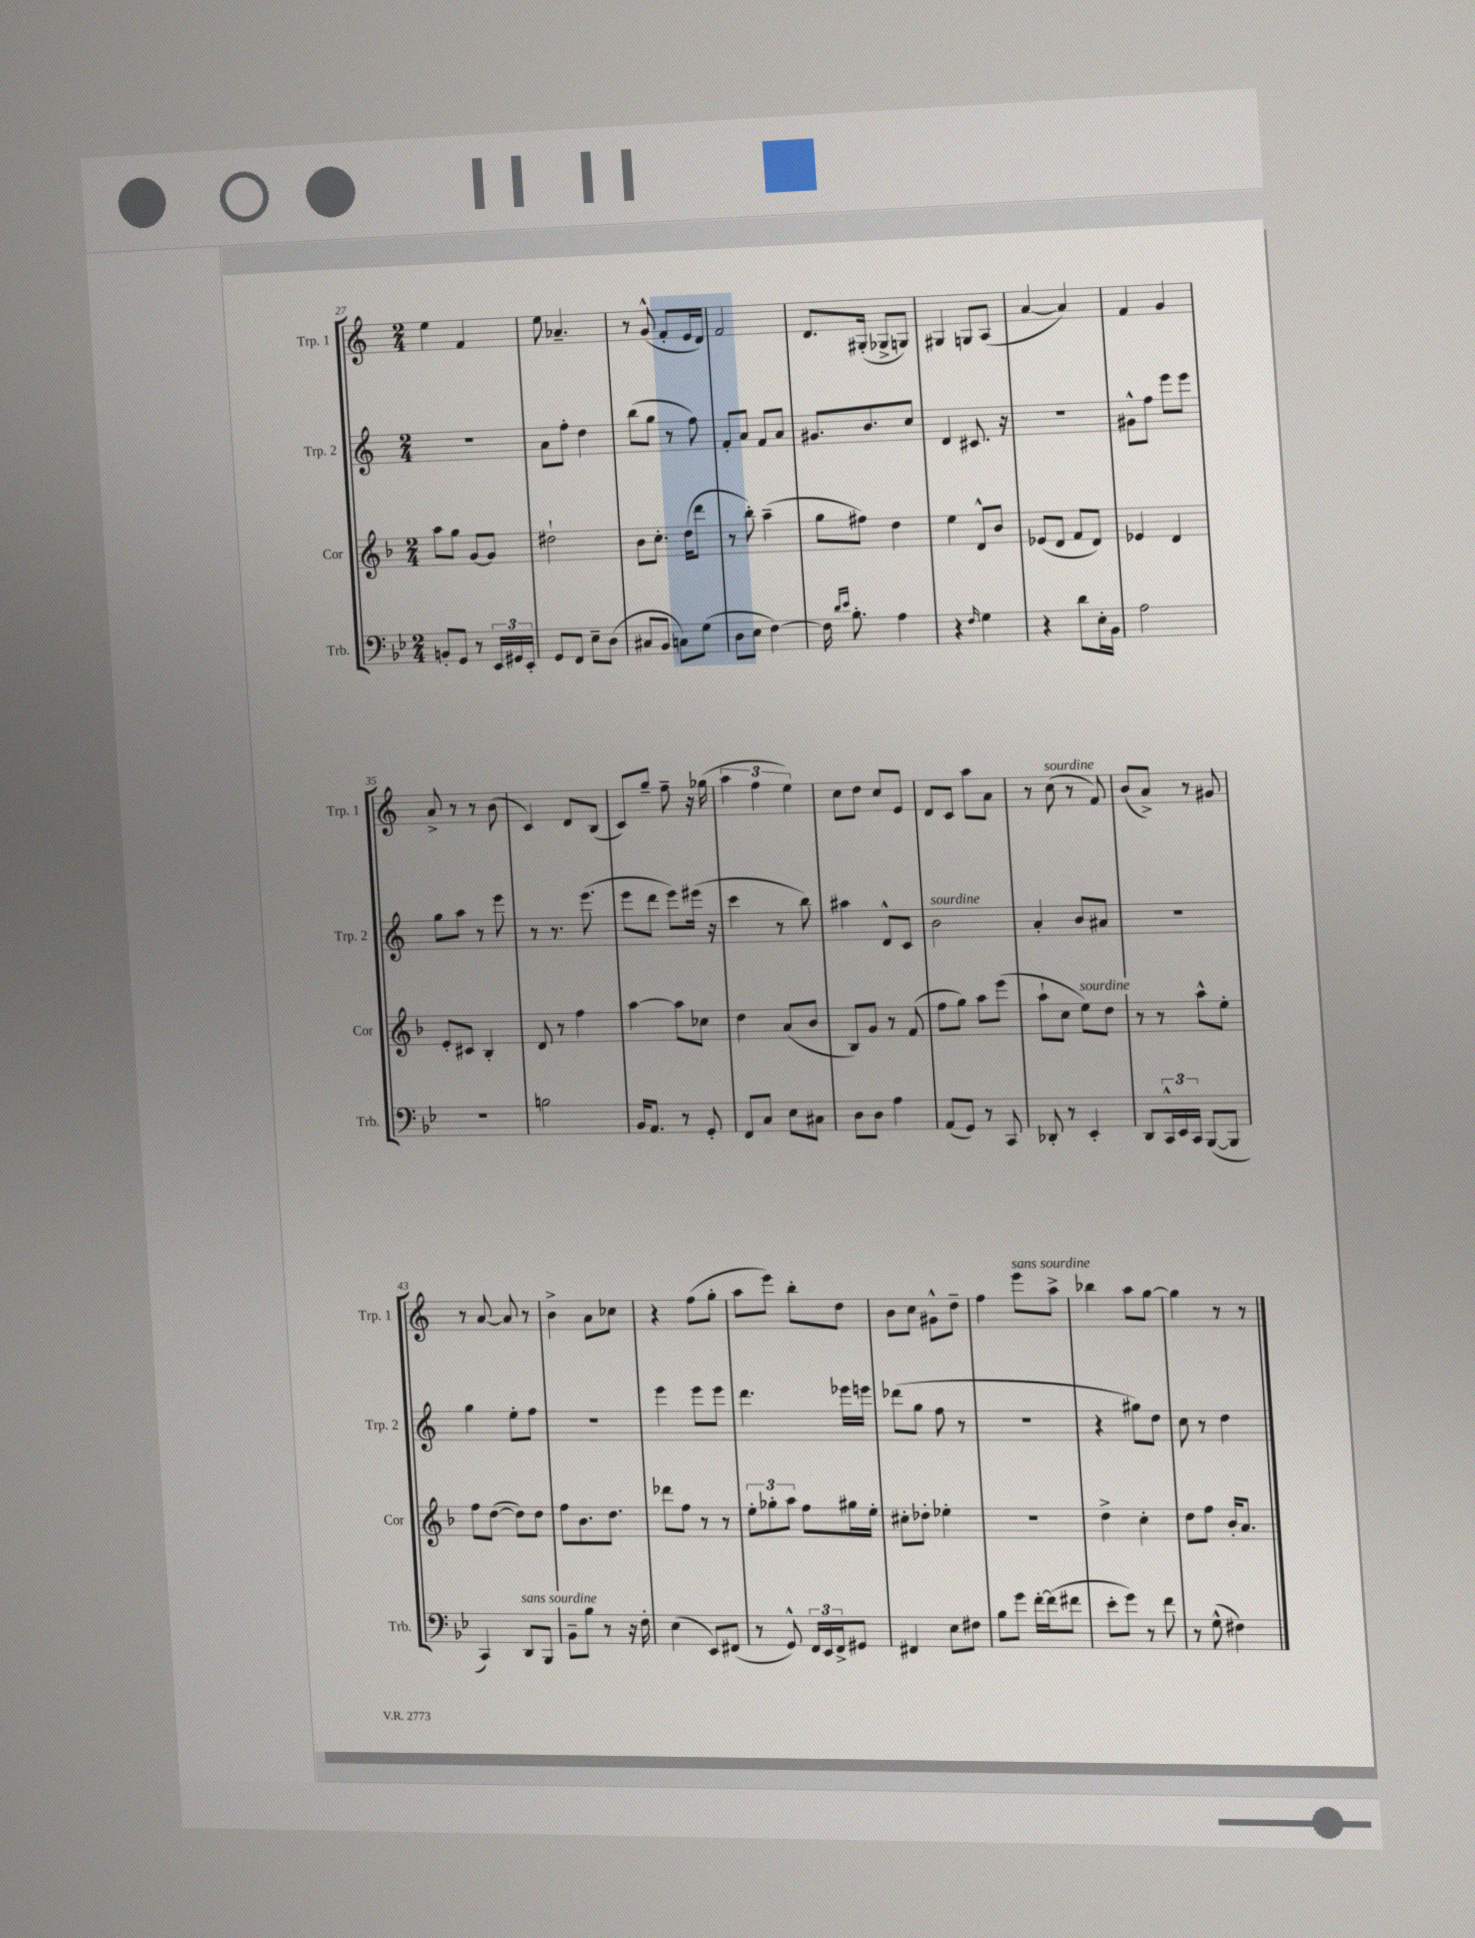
<<
\new StaffGroup <<
\new Staff = "s0" \with { instrumentName = "Trp. 1" shortInstrumentName = "Trp. 1" } {
    \clef treble \key c \major \numericTimeSignature \time 2/4
    e''4 f'4 |
    e''8 aes'4.-- |
    r8 g'8-^( f'8-. e'16 d'16) |
    f'2 |
    d'8. gis16-.( ges8-> g8) |
    gis4 g8 a8( |
    a'4~ a'4) |
    f'4 g'4 |
    a'8-> r8 r8 b'8( |
    c'4) d'8 b8( |
    c'8) g''8-- f''8-- r16 ges''16( |
    \tuplet 3/2 { a''4 f''4 e''4) } |
    c''8 d''8 c''8 e'8 |
    d'8 c'8 a''8 a'8 |
    r8 c''8^\markup { \italic "sourdine" }( r8 f'8) |
    b'8( a'8->) r8 gis'8 |
    r8 a'8~ a'8 r8 |
    b'4-> a'8 ces''8 |
    r4 f''8( g''8-. |
    a''8 e'''8) b''8-. d''8 |
    b'8 c''8 gis'8-^ d''8-- |
    f''4 e'''8^\markup { \italic "sans sourdine" } a''8-> |
    bes''4 a''8 g''8~ |
    g''4 r8 r8 \bar "|." |
}
\new Staff = "s1" \with { instrumentName = "Trp. 2" shortInstrumentName = "Trp. 2" } {
    \clef treble \key c \major \numericTimeSignature \time 2/4
    R2 |
    a'8 f''8-. d''4 |
    b''8( g''8 r8 f''8) |
    f'8-. a'8 f'8 a'8 |
    gis'8. b'8. c''8 |
    d'4 cis'8. r16 |
    R2 |
    gis'8-^ f''8 e'''8 e'''8 |
    g''8 a''8 r8 e'''8 |
    r8 r8. e'''8.( |
    e'''8 d'''8 e'''8) eis'''16( r16 |
    c'''4 r8 b''8) |
    ais''4 d'8-^ c'8 |
    b'2^\markup { \italic "sourdine" } |
    a'4-. b'8 ais'8 |
    R2 |
    g''4 e''8-. f''8 |
    R2 |
    e'''4 e'''8 e'''8 |
    d'''4. ees'''16 e'''16 |
    des'''8( g''8 f''8 r8 |
    R2 |
    r4 gis''8) d''8 |
    c''8 r8 d''4 \bar "|." |
}
\new Staff = "s2" \with { instrumentName = "Cor" shortInstrumentName = "Cor" } {
    \clef treble \key f \major \numericTimeSignature \time 2/4
    a''8 g''8 g'8~ g'8 |
    dis''2-! |
    bes'8 c''8.-. d''16( d'''8 |
    r8 bes''8-.) a''4--( |
    g''8 fis''8) d''4 |
    e''4 d'8-^ bes'8 |
    ees'8( d'8 f'8 d'8) |
    ees'4 d'4 |
    e'8-. cis'8 bes4-. |
    d'8 r8 f''4 |
    a''4~ a''8 ces''8 |
    d''4 a'8( bes'8 |
    bes8) g'8 r8 f'8( |
    f''8 g''8) a''8 e'''8( |
    a''8-! c''8 e''8^\markup { \italic "sourdine" }) d''8 |
    r8 r8 a''8-^ e''8-. |
    f''8 d''8~( d''8) d''8 |
    f''8 bes'8. d''8. |
    des'''8 f''8 r8 r8 |
    \tuplet 3/2 { e''8-. ges''8-. a''8 } f''8 gis''16 e''16-. |
    cis''8-. des''8-. ees''4-. |
    R2 |
    d''4-> c''4-. |
    d''8 f''8 bes'16-. a'8. \bar "|." |
}
\new Staff = "s3" \with { instrumentName = "Trb." shortInstrumentName = "Trb." } {
    \clef bass \key bes \major \numericTimeSignature \time 2/4
    b,8-. g,8 r8 \tuplet 3/2 { ees,16 gis,16 ees,16-. } |
    g,8 f,8 ees8-- d8( |
    cis8 bes,8 c8) g8( |
    d8 ees8 f4~) |
    f16 \grace { d'16 ees'16 } bes8.-. a4 |
    r4 \grace { f16 } g4 |
    r4 d'8 ees16-. bes,16 |
    a2 |
    R2 |
    b2 |
    bes,16 a,8. r8 g,8-. |
    f,8 c8 ees8 cis8 |
    d8 d8 a4 |
    a,8( g,8) r8 c,8 |
    des,8-. r8 ees,4-. |
    d,8 \tuplet 3/2 { c,16-^ ees,16 c,16 } bes,,8~( bes,,8 |
    c,4) d,8^\markup { \italic "sans sourdine" } bes,,8 |
    bes,8-- bes8 r8 r16 f16-. |
    ees4( ees,8) fis,8( |
    r8 g,8-^) \tuplet 3/2 { f,16 ees,16 f,16-> } gis,8 |
    fis,4 ees8 fis8 |
    bes8 g'8 f'16~-. f'16( fis'8 |
    ees'8-. g'8) r8 f'8 |
    r8 g8-^( fis4) \bar "|." |
}
>>
>>
\layout { \context { \Score currentBarNumber = #27 } }
